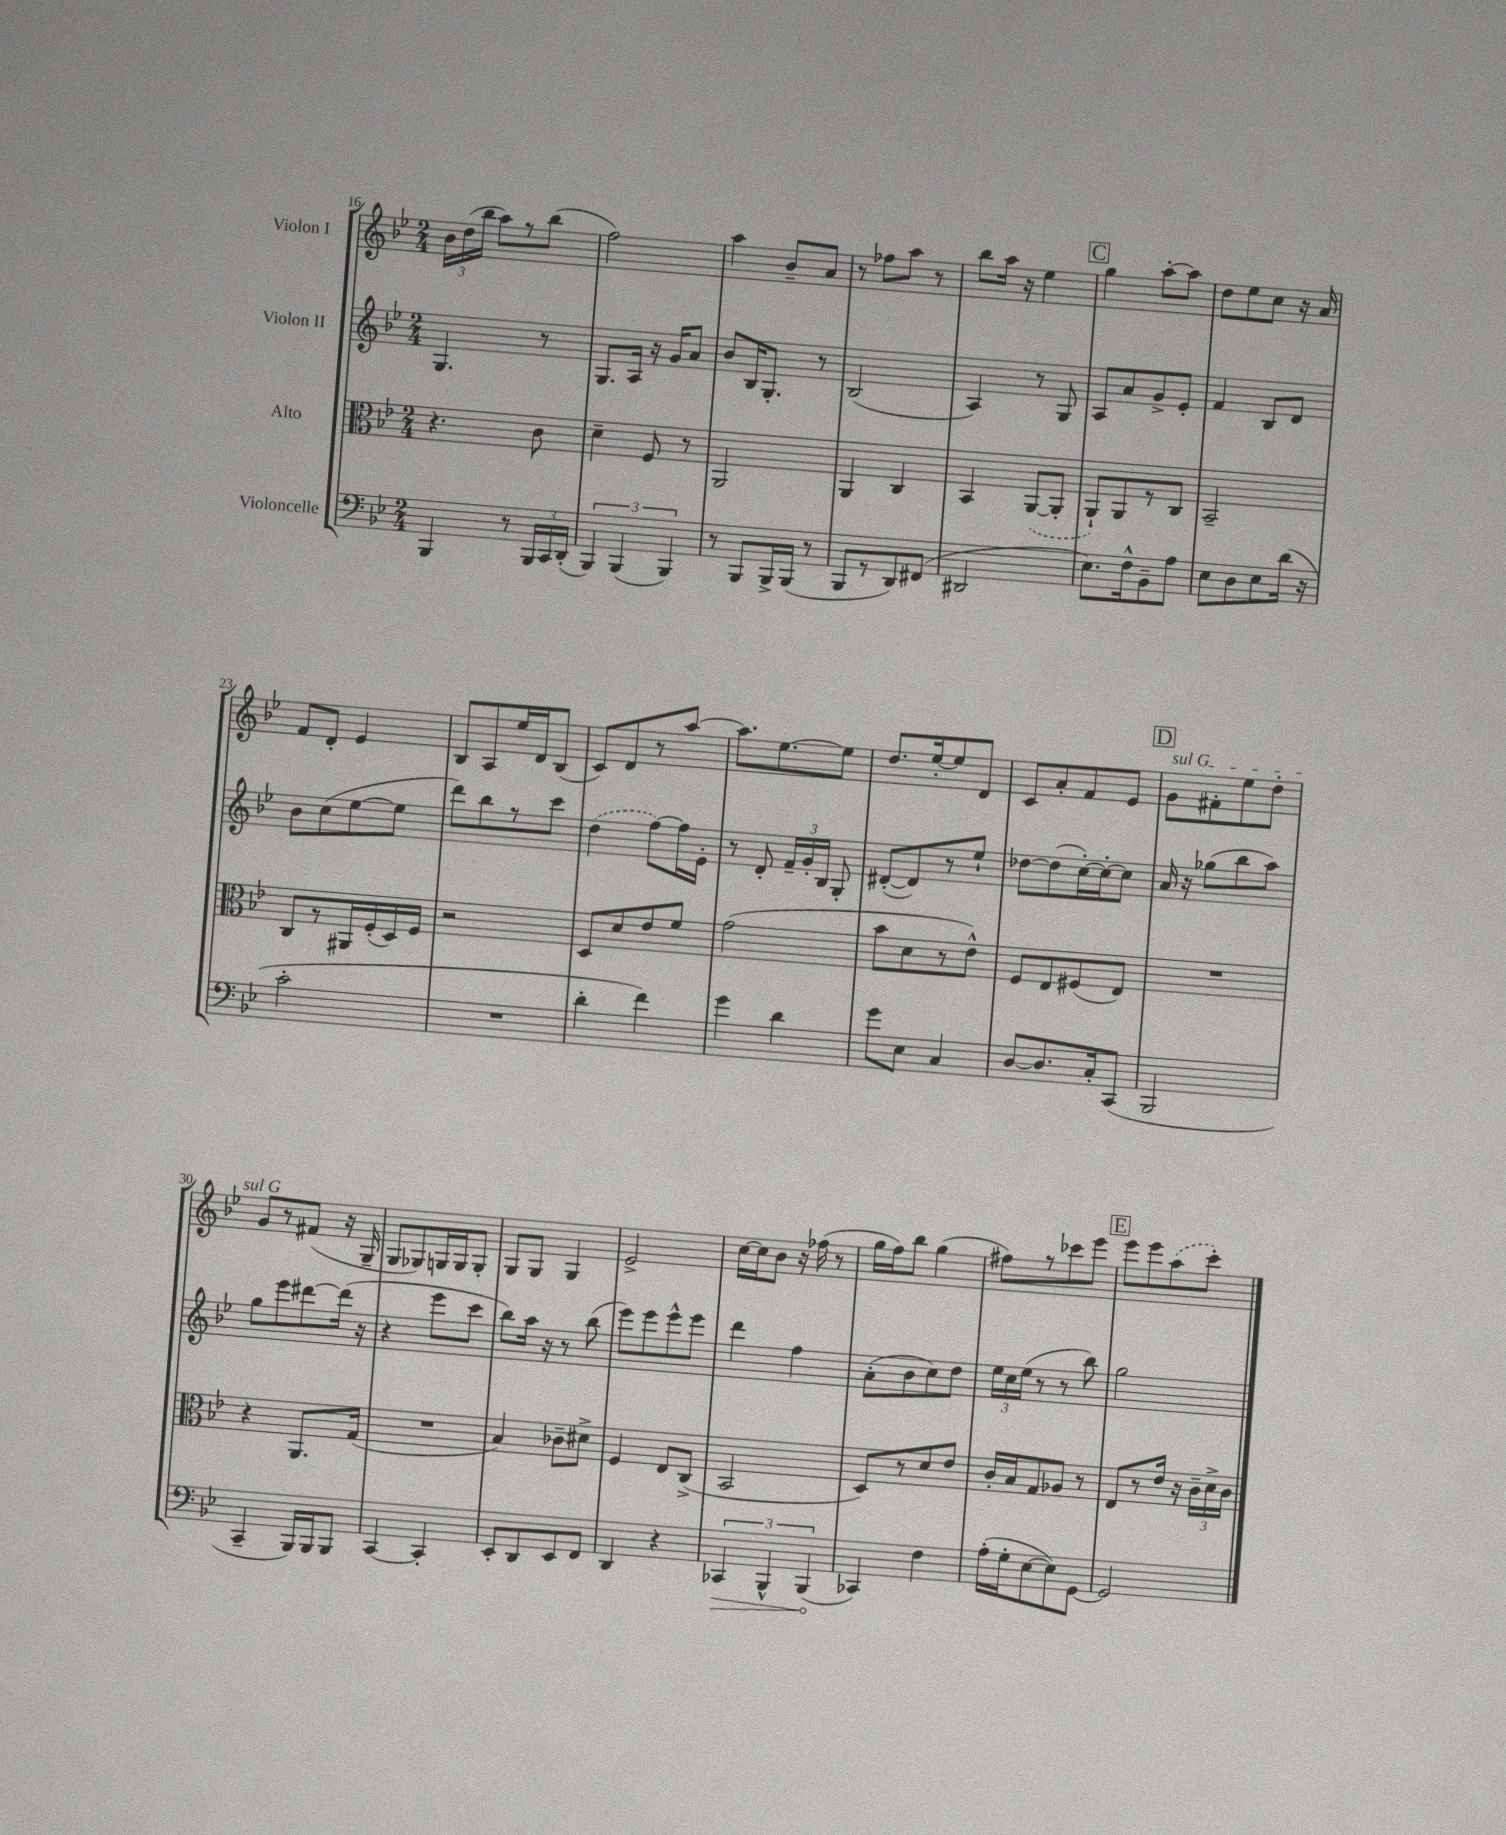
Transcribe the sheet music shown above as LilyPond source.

<<
\new StaffGroup <<
\new Staff = "s0" \with { instrumentName = "Violon I" } {
    \clef treble \key bes \major \numericTimeSignature \time 2/4
    \autoBeamOff \tuplet 3/2 { bes'16[ d''16( bes''16] } a''8[) r8 bes''8]( |
    f''2) |
    a''4 bes'8[-- a'8] |
    r8 fes''8[ a''8] r8 |
    bes''8[ a''16] r16 ees''4 |
    \mark \markup { \box "C" } g''4 a''8[~-. a''8] |
    d''8[ ees''8 c''8] r16 a'16 |
    f'8[ d'8]-. ees'4 |
    bes8[ a8 ees''16 d'16 bes8]( |
    c'8[) d'8 r8 a''8]~ |
    a''8.[ ees''8.~ ees''8] |
    d''8.[ ees''16~-. ees''8 d'8] |
    c'8[ a'8-. f'8 ees'8] |
    \mark \markup { \box "D" } \once \override TextSpanner.bound-details.left.text = \markup { \italic "sul G" } g'8[\startTextSpan fis'8-. ees''8 d''8]-. |
    g'8[\stopTextSpan r8 fis'8]( r16 g16-- |
    g8[ ges8) g16 g16 g8]-. |
    g8[ g8] g4 |
    ees'2-> |
    c''16[~ c''16 bes'8] r16 fes''16( r8 |
    g''16[ f''16) bes''8] g''4( |
    fis''8[) r8 ces'''8 ees'''8] |
    \mark \markup { \box "E" } ees'''8[ ees'''8 \once \slurDashed a''8( c'''8]-.) \bar "|." |
}
\new Staff = "s1" \with { instrumentName = "Violon II" } {
    \clef treble \key bes \major \numericTimeSignature \time 2/4
    \autoBeamOff g4. r8 |
    g8.[ a16] r16 g'16[ a'8] |
    bes'8[ bes16 g8.]-. r8 |
    bes2( |
    a4) r8 g8 |
    \mark \markup { \box "C" } a8[ a'8 g'8-> ees'8]-. |
    f'4 bes8[ d'8] |
    bes'8[ c''8( ees''8~ ees''8] |
    d'''8[) bes''8 r8 c'''8] |
    \once \slurDashed d''4( f''8[~) f''16 ees'16]-. |
    r8 d'8-. \tuplet 3/2 { f'16[-- g'16-. bes16] } g8-. |
    dis'8[~-.( dis'8) r8 ees''8]-! |
    des''8[~ des''8( c''16~-.) c''16~-. c''8] |
    \mark \markup { \box "D" } a'16 r16 ges''8[( bes''8 a''8]) |
    g''8[ ees'''8 dis'''8~ dis'''16]( r16 |
    r4 ees'''8[ c'''8] |
    bes''8[) a''16] r16 r8 bes''8( |
    ees'''8[) ees'''8 ees'''8-^ ees'''8] |
    d'''4 f''4 |
    a'8[-.( bes'8 c''8) d''8] |
    \tuplet 3/2 { ees''16[ c''16 ees''16]( } r8 r8 bes''8) |
    \mark \markup { \box "E" } g''2 \bar "|." |
}
\new Staff = "s2" \with { instrumentName = "Alto" } {
    \clef alto \key bes \major \numericTimeSignature \time 2/4
    \autoBeamOff r4. c'8 |
    d'4-- f8 r8 |
    a,2 |
    a,4 c4 |
    bes,4 \once \slurDashed a,8[~( a,8]-. |
    \mark \markup { \box "C" } a,8[-!) a,8 r8 c8] |
    bes,2-- |
    c8[ r8 ais,16 f16-.( d16) f16] |
    r2 |
    d8[ d'8 ees'8 f'8] |
    g'2( |
    bes'8[ d'8 r8 ees'8]-^) |
    f8[ ees8 fis8( ees8]) |
    \mark \markup { \box "D" } R2 |
    r4 a,8.[ g16]( |
    R2 |
    bes4) ces'8[-- dis'8]-> |
    f4 ees8[ c8]->( |
    bes,2 |
    d8[) r8 d'8 ees'8] |
    c'16[-. bes16 g8 aes8] r8 |
    \mark \markup { \box "E" } ees8[ r8 ees'16] r16 \tuplet 3/2 { c'16[-- d'16-> c'16] } \bar "|." |
}
\new Staff = "s3" \with { instrumentName = "Violoncelle" } {
    \clef bass \key bes \major \numericTimeSignature \time 2/4
    \autoBeamOff bes,,4 r8 \tuplet 3/2 { bes,,16[ c,16 d,16]-.( } |
    \tuplet 3/2 { bes,,4) bes,,4( bes,,4) } |
    r8 bes,,8[ bes,,16-> bes,,16]( r8 |
    bes,,8[ r8 d,8) fis,8]( |
    dis,2 |
    \mark \markup { \box "C" } ees8.[) f16-^ bes,8-- a8] |
    ees8[ d8 ees8 d'16]( r16 |
    c'2-. |
    R2 |
    d'4-. f'4) |
    g'4 d'4 |
    g'8[ ees8] c4 |
    d8[~ d8. c16-. c,8]( |
    \mark \markup { \box "D" } bes,,2 |
    c,4-- bes,,16[) bes,,16 bes,,8] |
    c,4~ c,4-. |
    ees,8[-. d,8 ees,8 f,8] |
    d,4 r4 |
    \tuplet 3/2 { \once \override Hairpin.circled-tip = ##t ces,4\> bes,,4-^ bes,,4\!( } |
    ces,4) f4 |
    a16[-.( g16-. ees8~ ees8) g,8]~ |
    \mark \markup { \box "E" } g,2 \bar "|." |
}
>>
>>
\layout { \context { \Score currentBarNumber = #16 } }
